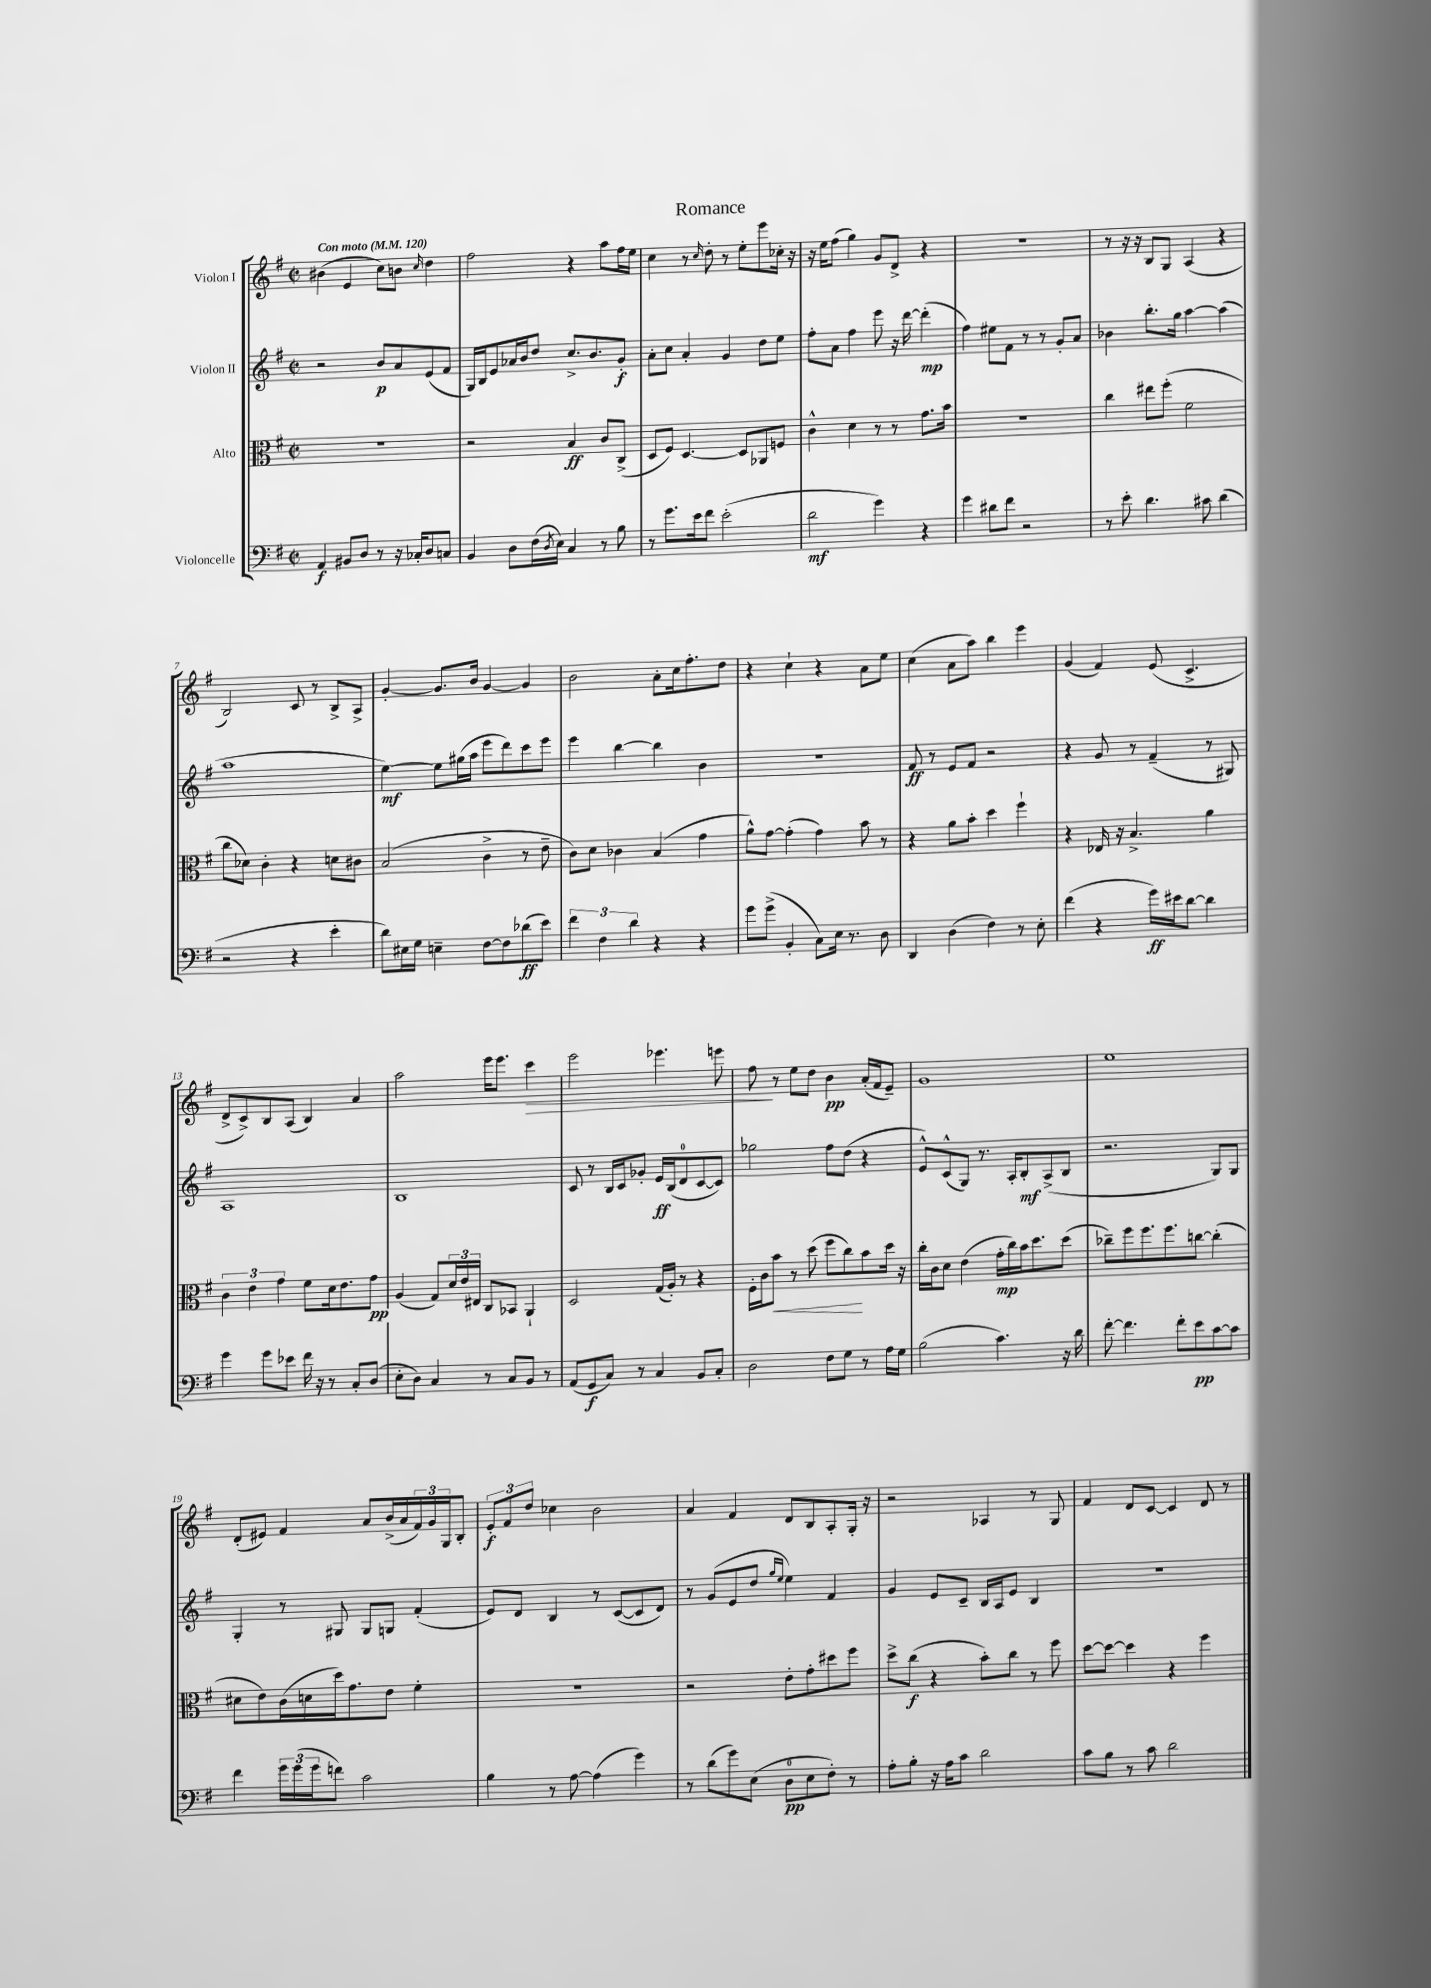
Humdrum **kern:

**kern	**kern	**kern	**kern
*staff4	*staff3	*staff2	*staff1
*clefF4	*clefC3	*clefG2	*clefG2
*k[f#]	*k[f#]	*k[f#]	*k[f#]
*M2/2	*M2/2	*M2/2	*M2/2
*met(c|)	*met(c|)	*met(c|)	*met(c|)
*MM120	*MM120	*MM120	*MM120
4AA/	1r	2r	(4b#\
8BB#/L	.	.	4e/
8D/J	.	.	.
8r	.	8b/L	8cc\L)
16r	.	8a/	8b\J
16C-'/LK	.	.	.
.	.	.	16qqcc/
8D/	.	(8e/	4dd\
8C/J	.	8f#/J	.
=	=	=	=
4BB/	2r	16G/LL)	2ff#\
.	.	16B/J	.
.	.	8e/	.
8D\L	.	16a-/L	.
.	.	16b/J	.
(16F#\L	.	8dd/J	.
8qD/	.	.	.
16E\JJ)	.	.	.
4C/	4B/	8.cc^/L	4r
.	.	8.b/	.
8r	8c/L	.	8aa\L
8B\	(8C^/J	8g'/J	16ff#\L
.	.	.	16ee\JJ
=	=	=	=
8r	8D/L	8a'\L	4cc\
8.g\L	8F#/J)	8cc\J	.
.	[4.D/	4a'/	8r
16e\k	.	.	.
.	.	.	16qqcc/
8f#\J	.	.	8dd'\
(2e'\	.	4g/	8r
.	8D/]L	.	8ee'\L
.	8AA-/	8dd\L	8eee\
.	8F/J	8ee\J	16cc-'\Jk
.	.	.	16r
=	=	=	=
2d\	4c^^\	8ff#'\L	16r
.	.	.	16ee\LK
.	.	8a\J	(8ff#\J
.	4d\	4ff#\	4gg\)
4g\)	8r	8eee\	8g/L
.	8r	16r	8d^/J
.	.	[16ddd\	.
4r	8.g\L	(4ddd'\]	4r
.	16b\Jk	.	.
=	=	=	=
4g\	1r	4ff#\)	1r
8d#\L	.	8ee#\L	.
8f#\J	.	8f#\J	.
2r	.	8r	.
.	.	8r	.
.	.	8g'/L	.
.	.	8a/J	.
=	=	=	=
8r	4cc\	4b-\	8r
8e'\	.	.	16r
.	.	.	16r
4.d\	8ee#\L	8.bb'\L	8B/L
.	(8ff#'\J	.	8G/J
.	.	16gg\Jk	.
.	2f#\	[4aa\	(4A/
8c#\	.	.	.
(4d\	.	(4aa\]	4r
=	=	=	=
2r	8cc\L	1aa	2B/)
.	8d-\J)	.	.
.	4c'\	.	.
4r	4r	.	8c/
.	.	.	8r
4e'\	8d\L	.	8B^/L
.	8c#\J	.	8A^/J
=	=	=	=
8d\L)	(2B/	[4ee\)	[4g'/
16E#\L	.	.	.
16G\JJ	.	.	.
4E~\	.	8ee\]L	8.g/]L
.	.	(16gg#\L	.
.	.	16aa\JJ	16b/Jk
[8F#\L	4c^\	8eee\L	[4g/
8F#\]	.	8ddd\)	.
(8d-\	8r	8ccc\	4g/]
8e\J)	8e~\	8eee\J	.
=	=	=	=
6f#\	8c\L)	4eee\	2b\
.	8d\J	.	.
6F#\	.	.	.
.	4c-\	[4bb\	.
6d\	.	.	.
4r	(4B/	4bb\]	8a'\L
.	.	.	16cc\k
.	.	.	8.ff#'\
4r	4g\	4b\	.
.	.	.	8dd\J
=	=	=	=
8g\L	8a^^\L)	1r	4r
(8g^\J	[8g\J	.	.
4BB'/	(4g'\]	.	4cc`\
8C\L)	4g\)	.	4r
16E\Jk	.	.	.
8.r	.	.	.
.	8b\	.	8a\L
8D\	8r	.	8ee\J
=	=	=	=
4DD/	4r	8f#/	(4cc\
.	.	8r	.
(4D\	8a\L	8e/L	8a\L
.	8b'\J	8f#/J	8aa\J)
4F#\)	4dd\	2r	4bb\
8r	4ff#`\	.	4eee\
8E'\	.	.	.
=	=	=	=
(4f#\	4r	4r	(4g/
4r	16E-/	8g/	4f#/)
.	16r	.	.
.	4.B^/	8r	.
16g\LL)	.	(4f#~/	(8e/
16e#\J	.	.	.
[8d\J	.	.	4.c^/
4d\]	4a\	8r	.
.	.	8G#/)	.
=	=	=	=
4g\	6c\	1A	8d^/L
.	.	.	8c^/)
.	6e\	.	.
8g\L	.	.	8B/
.	6g\	.	.
8e-\J	.	.	(8A/J
16f#\	8f#\L	.	4B/)
16r	.	.	.
8r	16d\k	.	.
.	8.e\	.	.
8C'/L	.	.	4a/
(8D/J	8g\J	.	.
=	=	=	=
8E'\L	(4A/	1B	2aa\
8D\J)	.	.	.
4C/	8G/L)	.	.
.	24d/L	.	.
.	24e/	.	.
.	24E#/JJ	.	.
8r	8C/L	.	16eee\LK
.	.	.	8.eee\J
8C/L	8BB-/J	.	.
8BB/J	4AA`/	.	4ccc\
8r	.	.	.
=	=	=	=
(8AA/L	2D/	8c/	2eee\
8GG/	.	8r	.
8C/J)	.	16B/LL	.
.	.	16c/J	.
8r	.	8g-'/J	.
4C/	(16G/LL	16e/LL	4.eee-\
.	16A'/JJ)	(16B/J	.
.	8r	8d/	.
8BB/L	4r	[8c/	.
8C'/J	.	8c/]J)	8eee\
=	=	=	=
2D\	16F#'\LL	2gg-\	8ff#\
.	16c\J	.	.
.	8b\J	.	8r
.	8r	.	8ee\L
.	(8dd\	.	8dd\J
8F#\L	8ff#\L	8ff#\L	4b\
8G\J	8cc\)	(8dd\J	.
8r	8b\	4r	(16a'/LL
.	.	.	16f#/J
16A\LL	16dd\Jk	.	8e~/J)
16G\JJ	16r	.	.
=	=	=	=
(2B\	16cc'\LL	8e^^/L)	1g
.	16c\J	.	.
.	8d\J	(8c^^/	.
.	(4e\	8G/J)	.
.	.	8.r	.
4.c\)	16g'\LL	.	.
.	16cc\)	16A'/LK	.
.	16b\J	8B'/	.
.	8.dd\	.	.
.	.	(8A^/	.
16r	(8dd\J	8B/J	.
16d\	.	.	.
=	=	=	=
[8f#'\	8cc-~\L)	2.r	1ee
4.f#\]	8ff#\	.	.
.	8.ff#\	.	.
.	8.ff#\	.	.
8f#'\L	.	.	.
8e\	[8cc\J	.	.
[8c\	(4cc'\]	8G/L)	.
8c\]J	.	8G/J	.
=	=	=	=
4f#\	8d#\L	4G'/	(8d'/L
.	8e\)	.	8e#/J)
24g\LL	(16c\L	8r	4f#/
(24g\	.	.	.
.	16d\	.	.
24g\J	.	.	.
8f\J)	16dd\J)	8G#/	.
.	8.g\	.	.
2c\	.	8G#/L	8a/L
.	8e\J	8G/J	(16b^/L
.	.	.	16a/
.	4f#'\	(4f#'/	24f#/)
.	.	.	24g/
.	.	.	24G/J
.	.	.	8B'/J
=	=	=	=
4B\	1r	8e/L)	12e'/L
.	.	.	12f#/
.	.	8d/J	.
.	.	.	12dd/J
8r	.	4B/	4cc-\
[8A\	.	.	.
(4A\]	.	8r	2b\
.	.	([8c/L	.
4g\)	.	8c/]	.
.	.	8d/J)	.
=	=	=	=
8r	2r	8r	4a/
(8d\L	.	(8g/L	.
8g\)	.	8e/	4f#/
(8E\J	.	8dd/J	.
.	.	16qqgg/LL	.
.	.	16qqee/JJ	.
8D\L	8e'\L	4ee\)	8d/L
8E\	8g'\	.	8B/
8F#'\J)	8dd#\	4f#/	8A'/
8r	8ff#\J	.	16G'/Jk
.	.	.	16r
=	=	=	=
8A'\L	8dd^\L	4g/	2r
8B'\J	(8cc\J	.	.
16r	4r	8e/L	.
16A\LK	.	.	.
8c\J	.	8c~/J	.
2d\	8b'\L)	16B/LL	4A-/
.	.	16A/J	.
.	8cc\J	8e/J	.
.	8r	4B/	8r
.	8ff#\	.	8G/
=	=	=	=
8c\L	[8dd\L	1r	4f#/
8B\J	8dd\_J	.	.
8r	4dd\]	.	8d/L
8c\	.	.	[8c/J
2d\	4r	.	4c/]
.	4ff#\	.	8d/
.	.	.	8r
==	==	==	==
*-	*-	*-	*-
